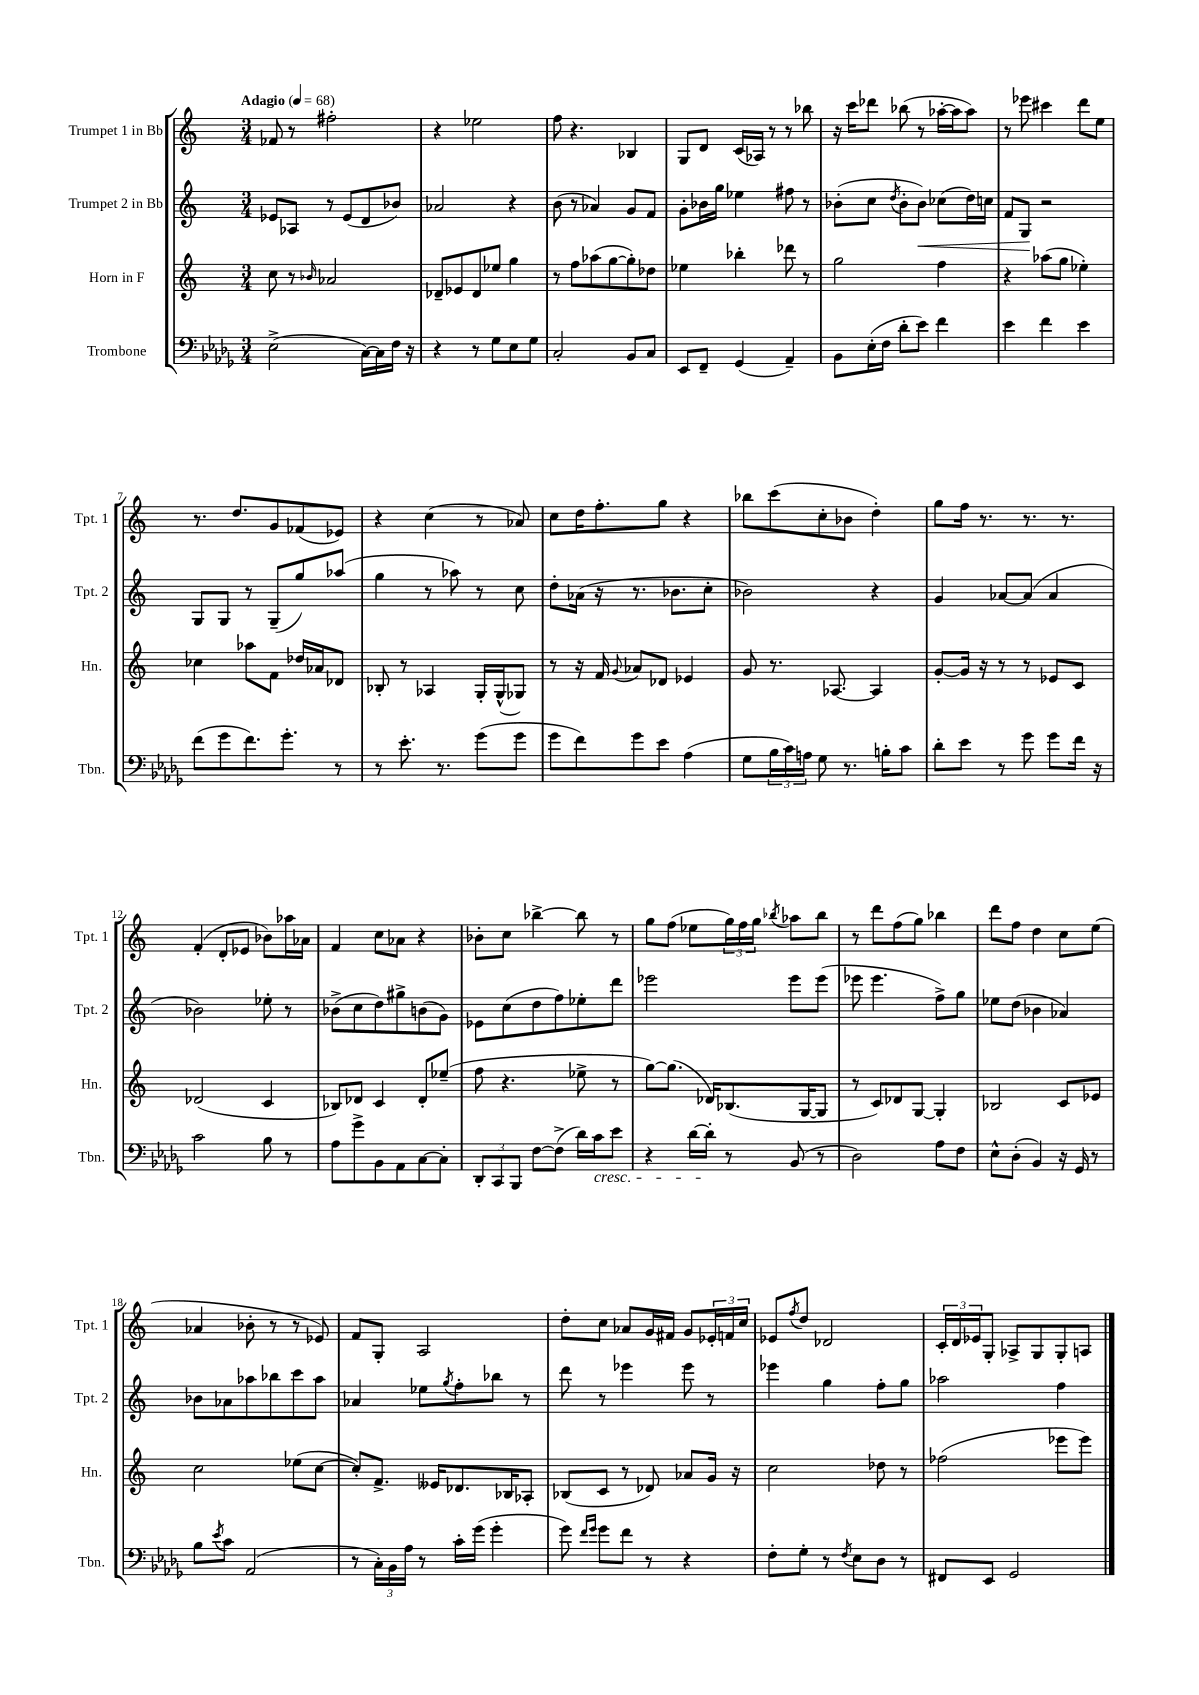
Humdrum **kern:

**kern	**kern	**kern	**kern
*staff4	*staff3	*staff2	*staff1
*clefF4	*clefG2	*clefG2	*clefG2
*k[b-e-a-d-g-]	*k[]	*k[]	*k[]
*M3/4	*M3/4	*M3/4	*M3/4
*MM68	*MM68	*MM68	*MM68
(2E-^\	8cc\	8e-/L	8f-/
.	8r	8A-/J	8r
.	16qqb-/	.	.
.	2a-/	8r	2ff#'\
.	.	(8e-/L	.
[16C\LL)	.	8d/	.
16C\]	.	.	.
16F\JJ	.	8b-/J)	.
16r	.	.	.
=	=	=	=
4r	8d-~/L	2a-/	4r
.	8e-/	.	.
8r	8d-/	.	2ee-\
8G-\L	8ee-/J	.	.
8E-\	4gg\	4r	.
8G-\J	.	.	.
=	=	=	=
2C'/	8r	(8b\	8ff\
.	8ff\L	8r	4.r
.	(8aa-\	4a-/)	.
.	[8gg\	.	.
8BB-/L	8gg'\])	8g/L	4B-/
8C/J	8dd-\J	8f/J	.
=	=	=	=
8EE-/L	4ee-\	8g'\L	8G/L
8FF~/J	.	16b-\L	8d/J
.	.	16gg\JJ	.
(4GG-/	4bb-'\	4ee-\	(16c/LL
.	.	.	16A-/JJ)
.	.	.	8r
4AA-~/)	8ddd-\	8ff#\	8r
.	8r	8r	8bb-\
=	=	=	=
8BB-\L	2gg\	(8b-'\L	16r
.	.	.	16ccc\LK
(16E-'\L	.	8cc\J	8ddd-\J
16F\JJ	.	.	.
.	.	8qdd/	.
8d-'\L	.	8b-'\L	(8bb-\
8e-\J)	.	8b-\J)	8r
4f\	4ff\	(8cc-\L	[16aa-'\LL
.	.	.	16aa-\]J
.	.	16dd\L)	8aa-\J)
.	.	16cc\JJ	.
=	=	=	=
4e-\	4r	8f/L	8r
.	.	8G/J	8eee-\
4f\	(8aa-\L	2r	4ccc#\
.	8gg\J	.	.
4e-\	4ee-'\)	.	8ddd\L
.	.	.	8ee\J
=	=	=	=
(8f\L	4cc-\	8G/L	8.r
8g-\	.	8G/J	.
.	.	.	8.dd/L
8.f\)	8aa-\L	8r	.
.	8f\J	(8G~/L	8g/
8.g-'\J	.	.	.
.	16dd-/LL	8gg/)	(8f-/
.	16a-/J	.	.
8r	8d-/J	(8aa-/J	8e-/J)
=	=	=	=
8r	8B-'/	4gg\	4r
8.e-'\	8r	.	.
.	4A-/	8r	(4cc\
8.r	.	.	.
.	.	8aa-\)	.
(8g-\L	16G'/LL	8r	8r
.	(16G^^/J	.	.
8g-\J	8G-/J)	8cc\	8a-/)
=	=	=	=
8g-\L	8r	8dd'\L	8cc\L
8f\)	16r	(16a-\Jk	16dd\K
.	16f/	16r	8.ff'\
.	8qqg/	.	.
8g-\	8a-/L	8.r	.
8e-\J	8d-/J	.	8gg\J
.	.	8.b-\L	.
(4A-\	4e-/	.	4r
.	.	8cc'\J	.
=	=	=	=
8G-\L	8g/	2b-\)	8bb-\L
24B-\L	8.r	.	(8ccc\
24c\)	.	.	.
24A\JJ	.	.	.
8G-\	.	.	8cc'\
.	[8.A-/	.	.
8.r	.	.	8b-\J
.	4A-/]	4r	4dd'\)
16B'\LK	.	.	.
8c\J	.	.	.
=	=	=	=
8d-'\L	[8g'/L	4g/	8gg\L
8e-\J	16g/]Jk	.	16ff\Jk
.	16r	.	8.r
8r	8r	[8a-/L	.
8g-\	8r	(8a-/]J	8.r
8g-\L	8e-/L	4a-/	.
.	.	.	8.r
16f\Jk	8c/J	.	.
16r	.	.	.
=	=	=	=
2c\	(2d-/	2b-\)	(4f'/
.	.	.	8d'/L
.	.	.	8e-/J
8B-\	4c/	8ee-'\	8b-\L)
8r	.	8r	16aa-\L
.	.	.	16a-\JJ
=	=	=	=
8A-\L	8B-/L)	(8b-^\L	4f/
8g-^\	8d-/J	8cc\	.
8BB-\	4c/	8dd\)	8cc\L
8AA-\	.	8gg#^\	8a-\J
[8C\	8d-'/L	(8b\	4r
8C'\]J	(8ee-~/J	8g\J)	.
=	=	=	=
12DD-'/L	8ff\	8e-\L	8b-'\L
12CC/	.	.	.
.	4.r	(8cc\	8cc\J
12BBB-/J	.	.	.
[8F\L	.	8dd\	[4bb-^\
(8F^\]J	.	8ff\)	.
16d-\LL)	8ee-^\	8ee-'\	8bb-\]
16c\J	.	.	.
8e-\J	8r	8ddd\J	8r
=	=	=	=
4r	[8gg\L)	2eee-\	8gg\L
.	(8.gg\]J	.	(8ff\J
[16d-\LL	.	.	8ee-\L
16d-'\]JJ	16d-/LK)	.	.
8r	(8.B-/	.	24gg\L)
.	.	.	24ff\
.	.	.	24gg\JJ
.	.	.	8qbb-/
(8BB-/	.	8eee-\L	8aa-\L
.	[16G/K	.	.
8r	8G/]J	(8eee-\J	8bb-\J
=	=	=	=
2D-\)	8r	8eee-\	8r
.	8c/L)	4.eee-\	8ddd\L
.	8d-/	.	(8ff\
.	[8G/J	.	8gg\J)
8A-\L	4G'/]	8ff^\L)	4bb-\
8F\J	.	8gg\J	.
=	=	=	=
8E-^^\L	2B-/	8ee-\L	8ddd\L
(8D-'\J	.	(8dd\J	8ff\J
4BB-/)	.	4b-\	4dd\
16r	8c/L	4a-/)	8cc\L
16GG-/	.	.	.
8r	8e-/J	.	(8ee\J
=	=	=	=
8B-\L	2cc\	8b-\L	4a-/
8qe-/	.	.	.
8c\J	.	8a-\	.
(2AA-/	.	8aa-\	8b-'\
.	.	8bb-\	8r
.	(8ee-\L	8ccc\	8r
.	[8cc\J	8aa-\J	8e-/)
=	=	=	=
8r	8cc'/]L)	4a-/	8f/L
24C'\LL)	8.f^/J	.	8G'/J
24BB-\	.	.	.
24A-\JJ	.	.	.
8r	.	8ee-\L	2A/
.	16e--/LK	.	.
.	.	8qgg/	.
16c'\LL	8.d-/	8ff'\	.
(16g-\JJ	.	.	.
4g-'\	.	8bb-\J	.
.	16B-/K	.	.
.	8A-'/J	8r	.
=	=	=	=
8g-\)	(8B-/L	8ddd\	8dd'\L
16qqf/LL	.	.	.
16qqg-/JJ	.	.	.
8g-\L	8c/J	8r	8cc\J
8f\J	8r	4eee-\	8a-/L
8r	8d-/)	.	16g/L
.	.	.	16f#/JJ
4r	8a-/L	8eee-\	8g/L
.	16g/Jk	8r	24e-'/L
.	.	.	24f/
.	16r	.	.
.	.	.	24cc/JJ
=	=	=	=
8F'\L	2cc\	4eee-\	8e-/L
.	.	.	8qff/
8G-'\J	.	.	8dd/J
8r	.	4gg\	2d-/
8qF/	.	.	.
8E-\L	.	.	.
8D-\J	8dd-\	8ff'\L	.
8r	8r	8gg\J	.
=	=	=	=
8FF#/L	(2ff-\	2aa-\	24c'/LL
.	.	.	24d/
.	.	.	24e-/J
8EE-/J	.	.	8G'/J
2GG-/	.	.	8A-^/L
.	.	.	8G/
.	8eee-\L	4ff\	8G'/
.	8eee-\J)	.	8A/J
==	==	==	==
*-	*-	*-	*-
